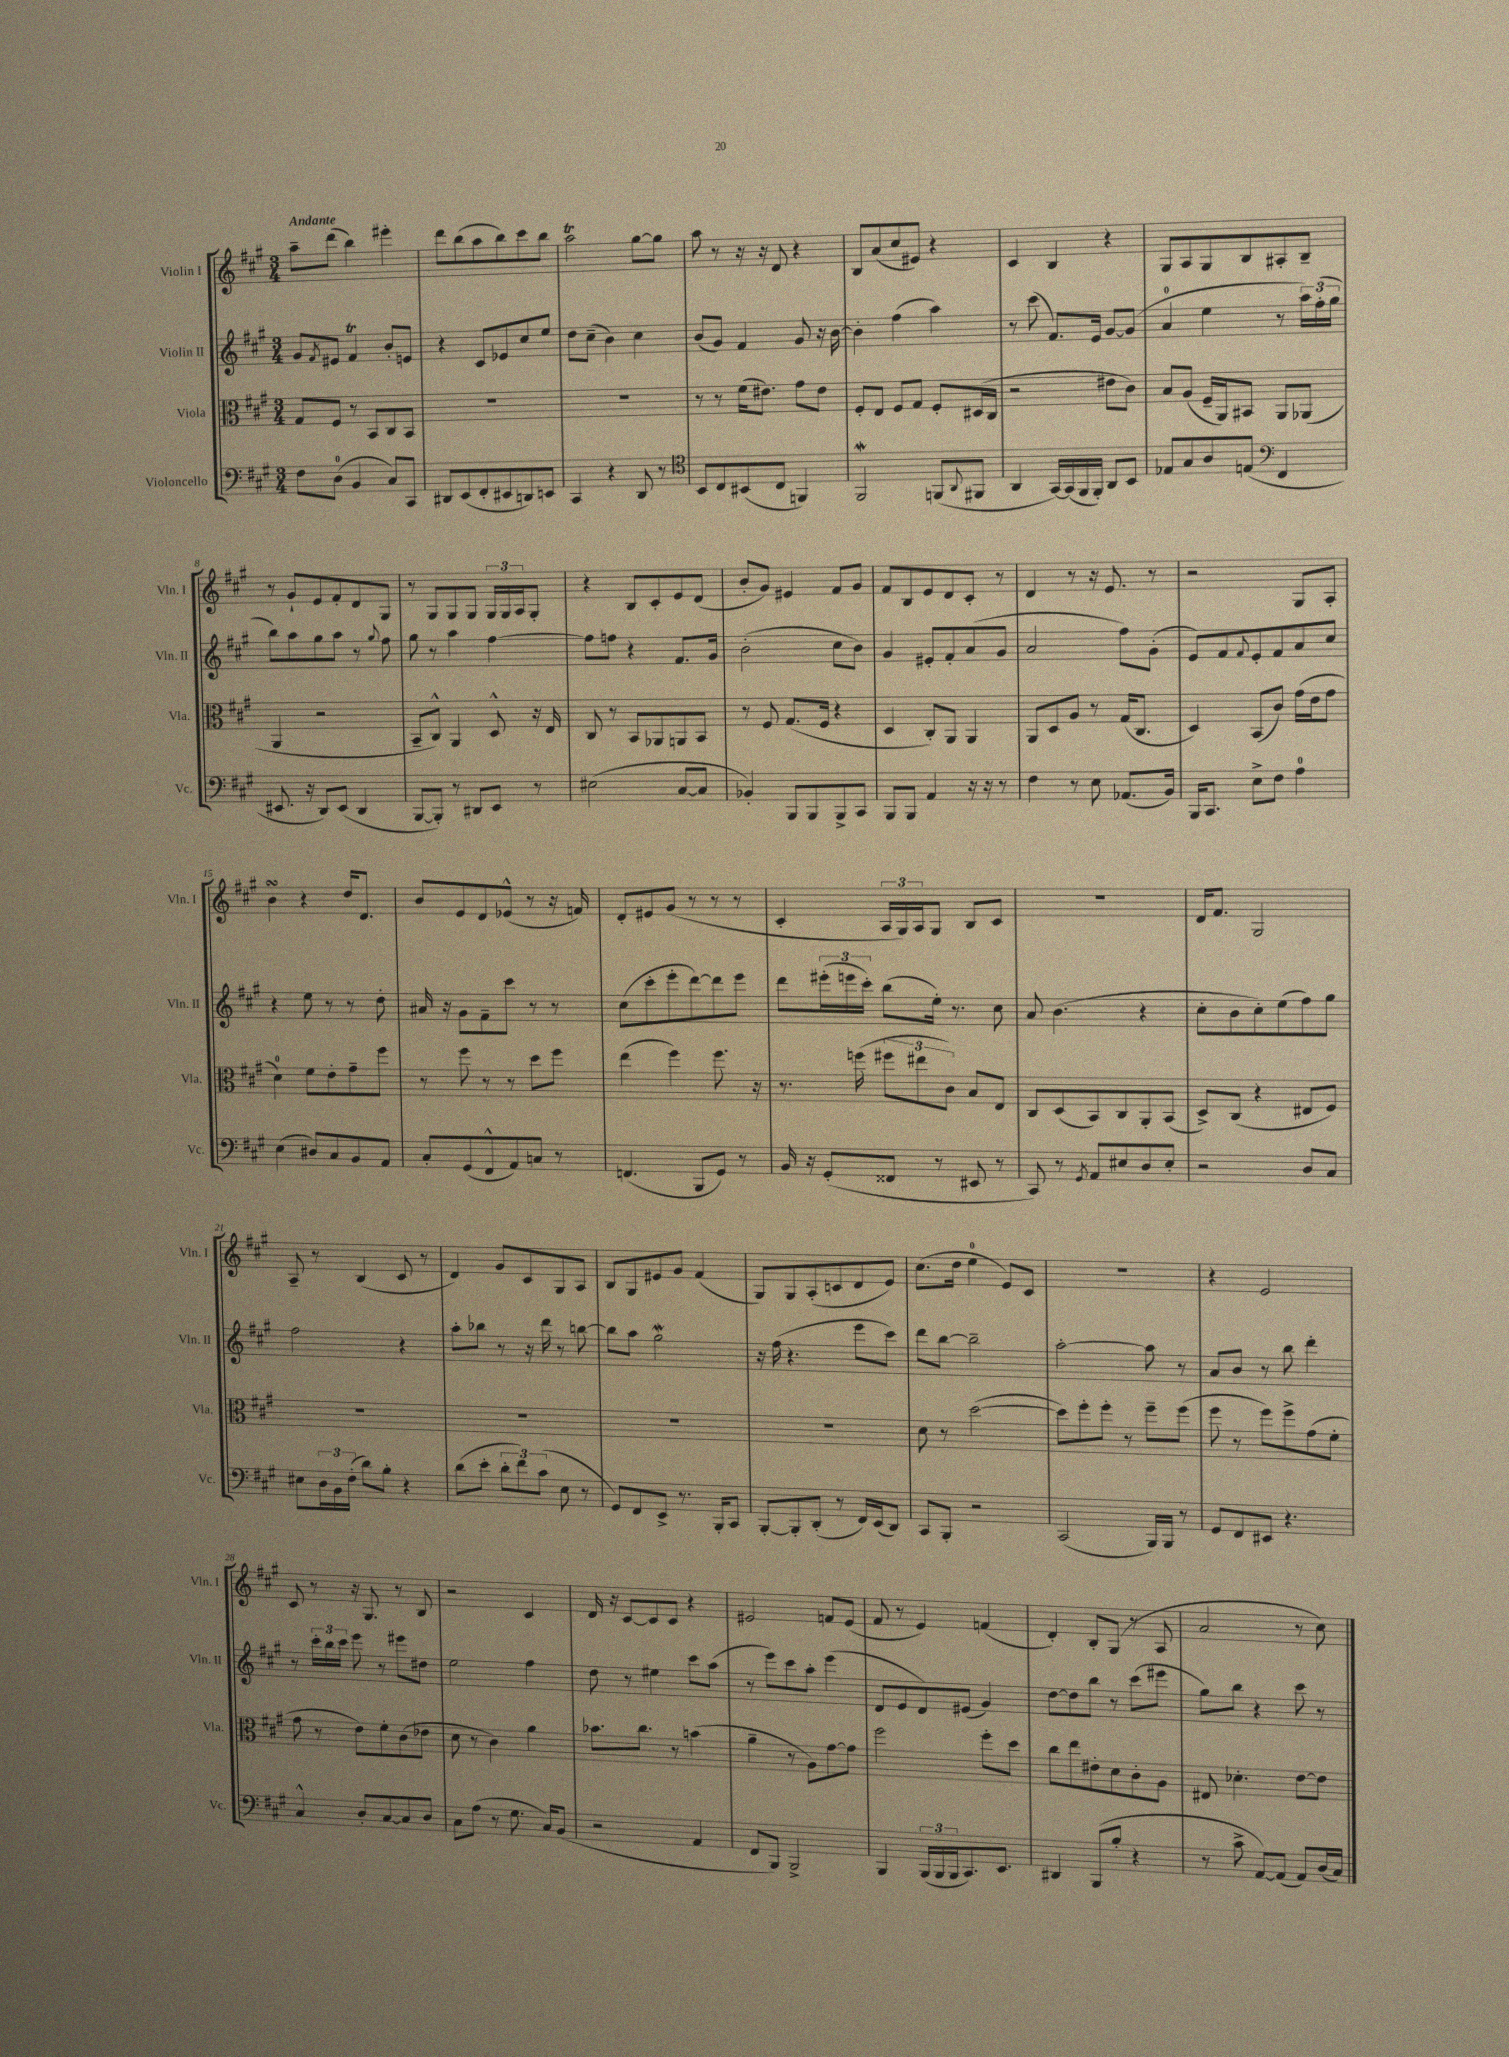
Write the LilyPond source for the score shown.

<<
\new StaffGroup <<
\new Staff = "s0" \with { instrumentName = "Violin I" shortInstrumentName = "Vln. I" } {
    \clef treble \key a \major \numericTimeSignature \time 3/4 \tempo "Andante"
    a''8-- d'''8( b''4) eis'''4-. |
    d'''8 b''8( a''8 b''8) cis'''8 b''8 |
    a''2\trill gis''8~ gis''8 |
    a''8 r8 r16 r16 d'8 r4 |
    b8 a'8( cis''8 eis'8) r4 |
    cis'4 b4 r4 |
    gis8 a8 gis8 b8 ais8-. b8-- |
    r8 gis'8-! e'8 fis'8-. d'8 gis8 |
    r8 gis8 gis8 gis8 \tuplet 3/2 { gis16 gis16 a16 } gis8-. |
    r4 b8 cis'8-. e'8 d'8( |
    b'8-. gis'8) eis'4 fis'8 gis'8 |
    fis'8 b8 e'8 d'8 cis'8-. r8 |
    d'4 r8 r16 e'8. r8 |
    r2 gis8 a8-. |
    b'4\turn r4 d''16 d'8. |
    b'8 e'8 d'8 ees'8-^( r8 r16 f'16) |
    d'8-. eis'8 gis'8( r8 r8 r8 |
    cis'4-. \tuplet 3/2 { a16 gis16) a16 } gis8 b8 cis'8 |
    R2. |
    d'16 fis'8. gis2 |
    a8-- r8 b4( cis'8 r8 |
    d'4) gis'8 cis'8 gis8 a8 |
    b8 gis8 eis'8 gis'8 fis'4( |
    gis8) gis8 a8-.( c'8 d'8 e'8) |
    cis''8.( d''16 e''4-0 e'8) cis'8 |
    r2. |
    r4 e'2 |
    cis'8 r8 r16 gis8. r8 b8 |
    r2 cis'4 |
    d'16 r16 cis'8~ cis'8 cis'8 r4 |
    eis'2 f'8 eis'8( |
    fis'8 r8 e'4) f'4( |
    d'4-.) b8-. gis8( r8 a8 |
    a'2 r8 cis''8) \bar "|." |
}
\new Staff = "s1" \with { instrumentName = "Violin II" shortInstrumentName = "Vln. II" } {
    \clef treble \key a \major \numericTimeSignature \time 3/4
    gis'8 \acciaccatura { fis'8 } eis'8 fis'4\trill b'8-. e'8 |
    r4 cis'8 ees'8 cis''8 e''8 |
    d''8 cis''8--( b'4) cis''4 |
    b'8( gis'8) fis'4 gis'8 r16 b'16~ |
    b'4-. fis''4( a''4) |
    r8 cis'''8( fis'8.) e'16 gis'8~ gis'8( |
    a'4-0 e''4 r8 \tuplet 3/2 { a''16) fis''16-.( gis''16 } |
    b''8) a''8 gis''8 a''8 r8 \appoggiatura { gis''8 } fis''8 |
    gis''8 r8 a''4 fis''4~ |
    fis''8 f''8 r4 fis'8. gis'16 |
    b'2-.( cis''8 b'8) |
    gis'4 eis'8-. fis'8-. a'8( gis'8 |
    a'2 fis''8) gis'8-.( |
    e'8) fis'8 \appoggiatura { fis'8 } e'8-. fis'8 a'8 cis''8 |
    r4 e''8 r8 r8 d''8-. |
    ais'16 r16 gis'8 fis'8-- cis'''8 r8 r8 |
    cis''8( cis'''8-. e'''8-. d'''8~) d'''8 e'''8 |
    d'''8 \tuplet 3/2 { eis'''16-.( e'''16 cis'''16-.) } b''8( e''16-.) r8. cis''8 |
    a'8 b'4.( r4 |
    cis''8-. b'8 cis''8-.) e''8( fis''8) gis''8 |
    fis''2 r4 |
    a''8-. bes''8 r8 r16 d'''16 r8 b''8~ |
    b''8 a''8 gis''2\mordent |
    r16 fis''16( r4. e'''8 cis'''8) |
    d'''8 b''8~ b''2-- |
    a''2~-. a''8 r8 |
    a'8 b'8 r8 b''8 d'''4-. |
    r8 \tuplet 3/2 { cis'''16-. b''16 cis'''16 } e'''8 r8 eis'''8 dis''8 |
    e''2 fis''4 |
    d''8 r8 eis''4 cis'''8 a''8( |
    r8 e'''8) cis'''8 a''8-. e'''4( |
    d'8 e'8 d'8) eis'8( gis'4) |
    d''8~ d''8 b''8 r8 cis'''8( eis'''8 |
    gis''8) b''8 r4 cis'''8 r8 \bar "|." |
}
\new Staff = "s2" \with { instrumentName = "Viola" shortInstrumentName = "Vla." } {
    \clef alto \key a \major \numericTimeSignature \time 3/4
    gis8 fis8 r8 b,8 cis8 b,8 |
    R2. |
    R2. |
    r8 r8 fis'16( eis'8.) gis'8 eis'8 |
    fis8-. e8 fis8 gis8 fis8-. dis16( cis16 |
    r2 eis'8 cis'8) |
    b8 a8( fis16-- a,16) bis,8 a,8 aes,8( |
    a,4 r2 |
    b,8-- cis8-^) a,4 d8-^ r16 e16 |
    cis8 r8 b,8 aes,8 a,8 b,8 |
    r8 fis8 gis8.( fis16 r4 |
    d4 cis8-.) a,8 a,4 |
    a,8 d8 a8 r8 gis16( cis8. |
    d4) b,8( cis'8) gis'16( e'16 gis'8 |
    d'4-0) fis'8 e'8-. gis'8-- fis''8 |
    r8 fis''8 r8 r8 d''8 fis''8 |
    e''4( fis''4) fis''8. r16 |
    r8. f''16( \tuplet 3/2 { fis''8 eis''8 cis'8) } b8 e8 |
    cis8 d8( b,8) cis8 a,8-. b,8( |
    d8->) cis8( r4 eis8 fis8) |
    R2. |
    R2. |
    R2. |
    R2. |
    d'8 r8 d''2~( |
    d''8) fis''8-. fis''8-. r8 fis''8-- fis''8( |
    fis''8 r8 fis''8) fis''8-> gis'8( fis'8-. |
    gis'8 r8 e'8) fis'8-. cis'8( ees'8 |
    d'8 r8 cis'4) a'4 |
    bes'8. cis''8. r8 b'4( |
    a'4-- r8 a8) gis'8~ gis'8 |
    fis''2 fis''8-. d''8 |
    cis''8 e''8 eis'8-. d'8 cis'8-. a8 |
    eis8 des'4.-. e'8~ e'8 \bar "|." |
}
\new Staff = "s3" \with { instrumentName = "Violoncello" shortInstrumentName = "Vc." } {
    \clef bass \key a \major \numericTimeSignature \time 3/4
    fis8 d8-0( b,4 cis8) cis,8 |
    dis,8 e,8( fis,8-. eis,8 d,8) e,8 |
    cis,4 r4 d,8 r8 |
    \clef tenor b,8 cis8 bis,8( cis8 f,4) |
    fis,2\mordent f,8( \appoggiatura { a,8 } fis,8 |
    a,4 gis,16~) gis,16( fis,16 fis,16-.) a,8 b,8 |
    ees8 gis8 a8 e8( \clef bass fis,4 |
    eis,8. r16 d,8) eis,8( d,4 |
    b,,8~ b,,8-.) r8 dis,8 e,8 r8 |
    eis2( cis8~ cis8 |
    bes,4-.) b,,8 b,,8 b,,8-> cis,8 |
    b,,8 b,,8 a,4 r16 r16 r8 |
    fis4 r8 e8 aes,8.( b,16) |
    b,,16 cis,8. e8-> fis8 a4-0 |
    e4( dis8) cis8 b,8 a,8 |
    cis8-. gis,8( fis,8-^ a,8) c8 r8 |
    f,4.( b,,8 gis,8) r8 |
    b,16 r16 gis,8-.( fisis,8 r8 eis,8 r8 |
    cis,8) r8 \acciaccatura { gis,8 } a,8 eis8 d8 eis8-. |
    r2 d8 cis8 |
    eis8 \tuplet 3/2 { d16 b,16 fis16-.( } d'8) b8-. r4 |
    d'8( e'8-. \tuplet 3/2 { d'8-. fis'8) cis'8( } e8 r8 |
    gis,8) fis,8 e,8-> r8. b,,16-. cis,8 |
    b,,8~-. b,,8-. d,8-.( r8 fis,16) e,16( d,8) |
    cis,8 b,,8-. r2 |
    cis,2( b,,16) b,,16 r8 |
    gis,8 fis,8 eis,8 r4. |
    cis4-^ d8-. cis8~ cis8 d8 |
    cis8 a8( r8 gis8. cis16) b,8( |
    r2 a,4 |
    fis,8 b,,8) b,,2-> |
    b,,4 \tuplet 3/2 { b,,16( b,,16 b,,16 } cis,8.) e,8. |
    dis,4 b,,8( b8-. r4 |
    r8 cis'8-> a,8~) a,8( a,8) d16( cis16) \bar "|." |
}
>>
>>
